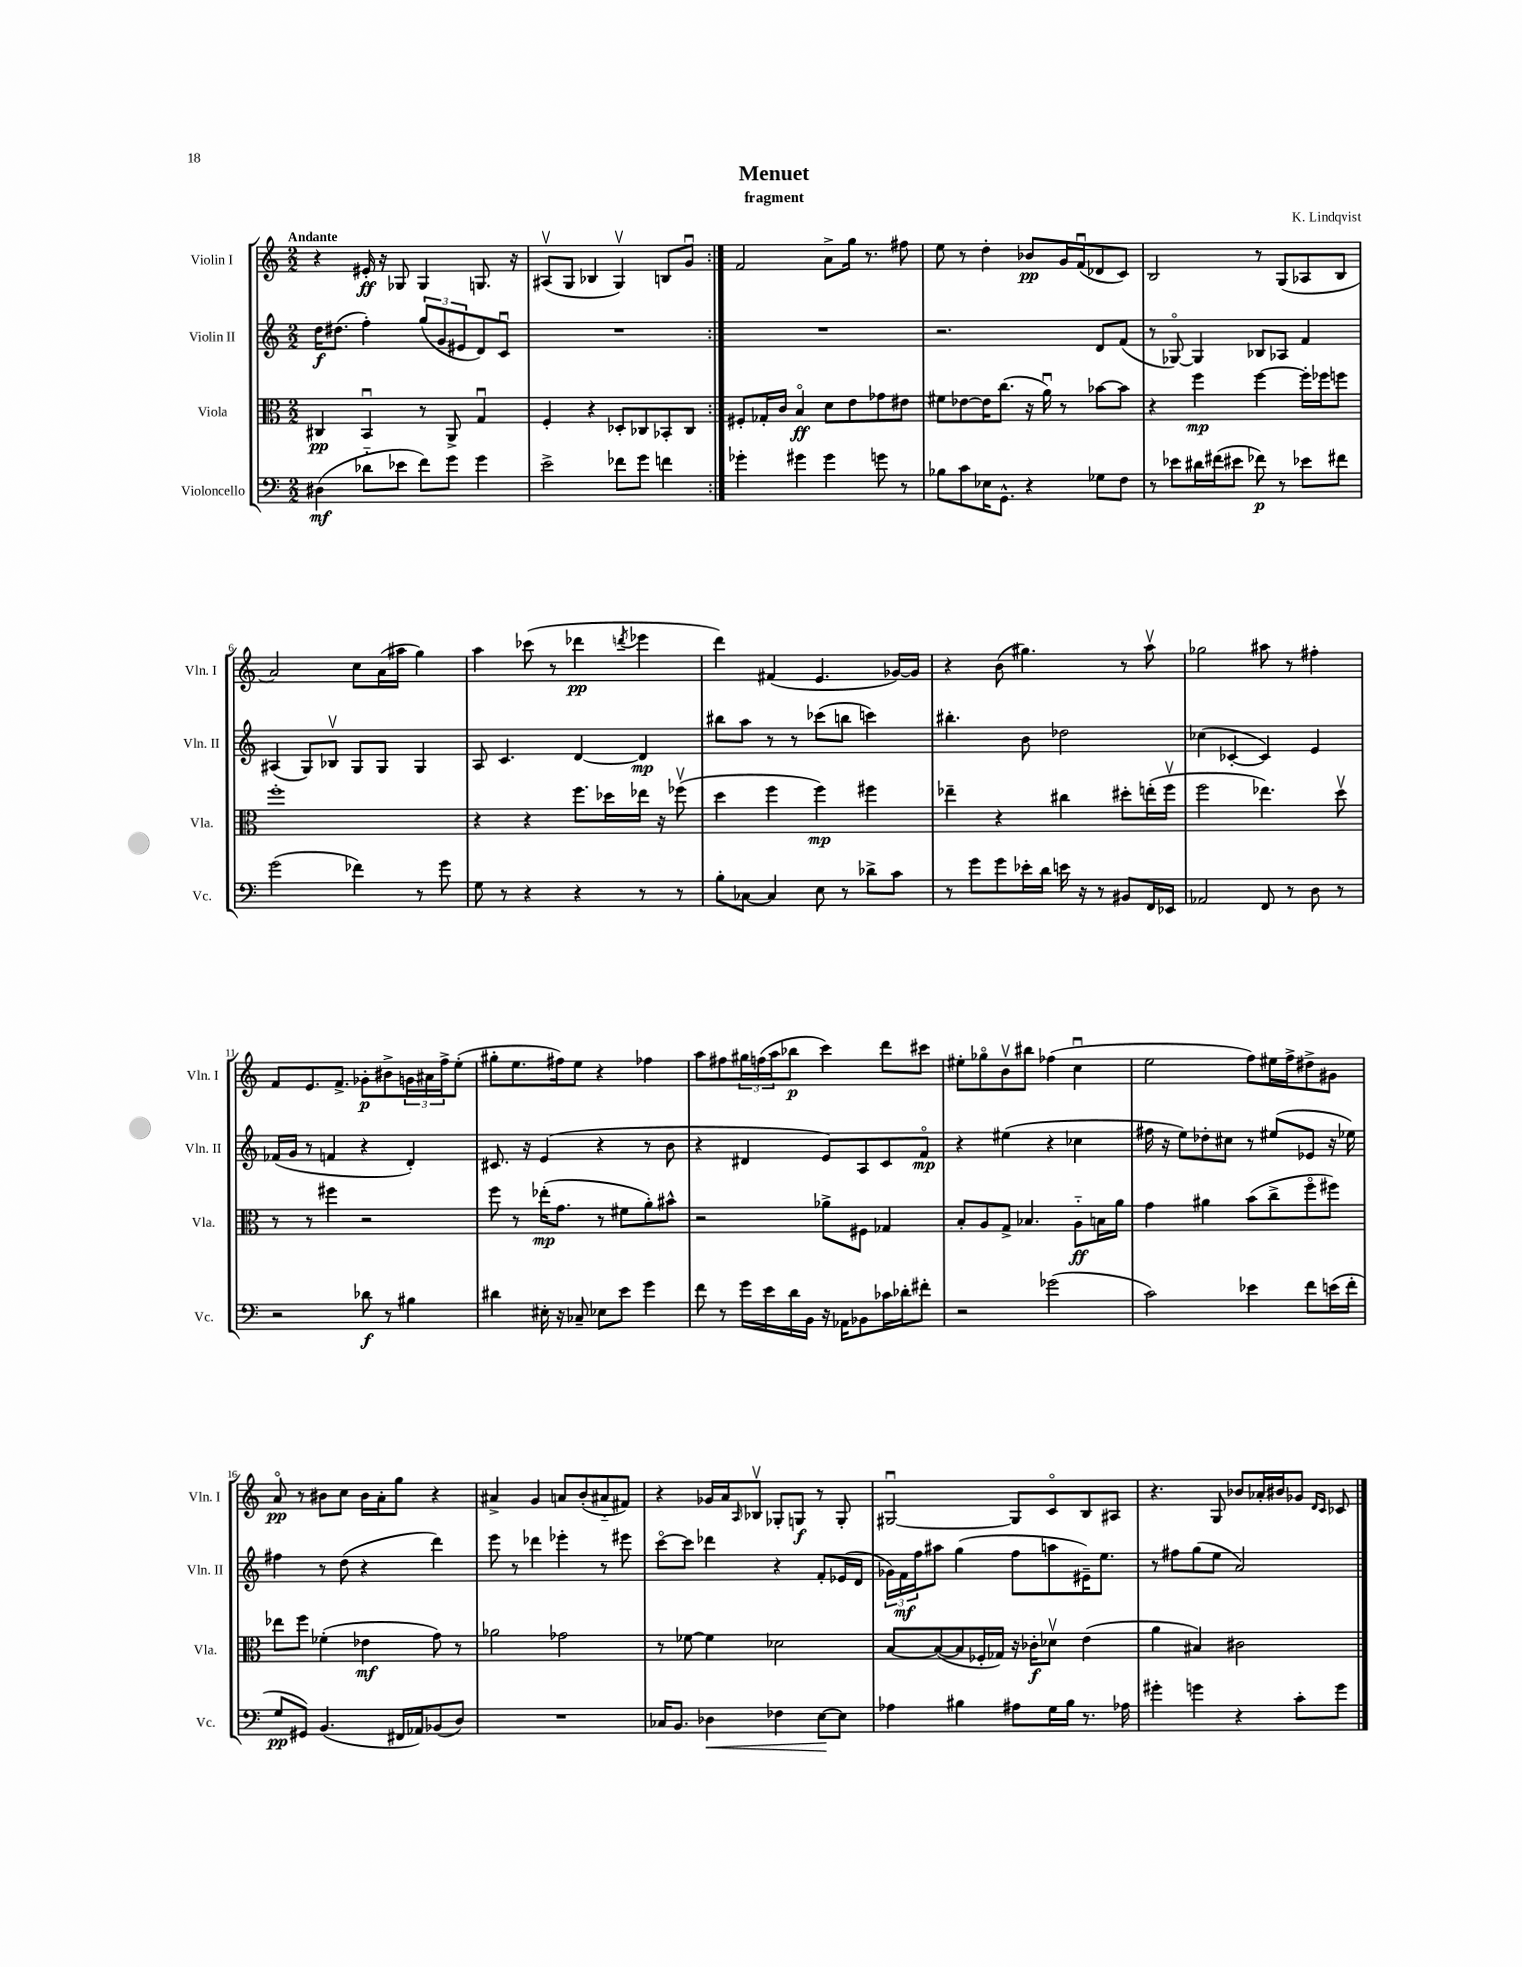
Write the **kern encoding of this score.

**kern	**dynam	**kern	**dynam	**kern	**dynam	**kern	**dynam
*part4	*part4	*part3	*part3	*part2	*part2	*part1	*part1
*staff4	*staff4	*staff3	*staff3	*staff2	*staff2	*staff1	*staff1
*I"Violoncello	*	*I"Viola	*	*I"Violin II	*	*I"Violin I	*
*I'Vc.	*	*I'Vla.	*	*I'Vln. II	*	*I'Vln. I	*
*clefF4	*	*clefC3	*	*clefG2	*	*clefG2	*
*k[]	*	*k[]	*	*k[]	*	*k[]	*
*M2/2	*	*M2/2	*	*M2/2	*	*M2/2	*
=1	=1	=1	=1	=1	=1	=1	=1
!	!	!	!	!	!	!LO:TX:a:B:t=Andante	!
(4D#X\	mf	4C#X/	pp	16dd\KL	f	4r	.
.	.	.	.	(8.dd#X\J	.	.	.
8d-X\L	.	4BBu/	.	4ff'\)	.	16e#X'/	ff
.	.	.	.	.	.	16r	.
8e-X\J	.	.	.	.	.	8G-X/	.
8f\L)	.	8r	.	(12gg/L	.	4G-/	.
.	.	.	.	12g/	.	.	.
8g\J	.	8AA^/	.	.	.	.	.
.	.	.	.	12e#X/	.	.	.
4g\	.	4Gu/	.	8d/)	.	8.Gn/	.
.	.	.	.	8cu/J	.	.	.
.	.	.	.	.	.	16r	.
=2	=2	=2	=2	=2	=2	=2	=2
2e^\	.	4F'/	.	1r	.	(8A#Xv/L	.
.	.	.	.	.	.	8G/J	.
.	.	4r	.	.	.	4B-X/	.
8f-X\L	.	8D-X'/L	.	.	.	4Gv/)	.
8g\J	.	8C-X/	.	.	.	.	.
4fn\	.	8BB-X'/	.	.	.	8Bn/L	.
.	.	8C-/J	.	.	.	8gu/J	.
=3:|!	=3:|!	=3:|!	=3:|!	=3:|!	=3:|!	=3:|!	=3:|!
4g-X'\	.	8F#X'/L	.	1r	.	2f/	.
.	.	16G-X'/L	.	.	.	.	.
.	.	16c/JJ	.	.	.	.	.
4g#X\	.	4B/	ff	.	.	.	.
4g#\	.	8d\L	.	.	.	8a^\L	.
.	.	8e\	.	.	.	16gg\Jk	.
.	.	.	.	.	.	8.r	.
8gn\	.	8g-X\	.	.	.	.	.
8r	.	8e#X\J	.	.	.	8ff#X\	.
=4	=4	=4	=4	=4	=4	=4	=4
8B-X\L	.	8f#X\L	.	2.r	.	8ee\	.
8c\	.	[8e-X\	.	.	.	8r	.
16E-X\K	.	16e-\K]	.	.	.	4dd'\	.
8.GG^^\J	.	(8.cc\J	.	.	.	.	.
4r	.	16r	.	.	.	8b-X/L	pp
.	.	16au\)	.	.	.	.	.
.	.	8r	.	.	.	16g/L	.
.	.	.	.	.	.	(16fu/J	.
8G-X\L	.	[8b-X\L	.	8d/L	.	8d-X/	.
8F\J	.	8b-\J]	.	(8f/J	.	8c/J)	.
=5	=5	=5	=5	=5	=5	=5	=5
8r	.	4r	.	8r	.	2B/	.
8e-X\L	.	.	.	[8G-X/)	.	.	.
16d#X\L	.	4ff\	mp	4G-/]	.	.	.
(16f#X\J	.	.	.	.	.	.	.
8e#X\J	.	.	.	.	.	.	.
8f-X\)	p	[4ff\	.	8B-X/L	.	8r	.
8r	.	.	.	8A-X/J	.	(8G/L	.
8e-X\L	.	16ff'\LL]	.	4f/	.	8A-X/	.
.	.	16ff-X\J	.	.	.	.	.
8f#X\J	.	8ffn\J	.	.	.	8B/J	.
!!LO:LB:g=z
=6	=6	=6	=6	=6	=6	=6	=6
(2g\	.	1ff'	.	(4A#X/	.	2a/)	.
.	.	.	.	8G/L)	.	.	.
.	.	.	.	8B-Xv/J	.	.	.
4f-X\)	.	.	.	8G/L	.	8cc\L	.
.	.	.	.	8G/J	.	(16a\L	.
.	.	.	.	.	.	16aa#X\JJ	.
8r	.	.	.	4G/	.	4gg\)	.
8g\	.	.	.	.	.	.	.
=7	=7	=7	=7	=7	=7	=7	=7
8G\	.	4r	.	8A/	.	4aa\	.
8r	.	.	.	4.c/	.	.	.
4r	.	4r	.	.	.	(8ccc-X\	.
.	.	.	.	.	.	8r	.
4r	.	8.ff\L	.	[4d/	.	4ddd-X\	pp
.	.	16dd-X\L	.	.	.	.	.
.	.	.	.	.	.	8qdddn/	.
8r	.	16ee-X\JJ	.	4d/]	mp	4eee-X\	.
.	.	16r	.	.	.	.	.
8r	.	(8ff-Xv\	.	.	.	.	.
=8	=8	=8	=8	=8	=8	=8	=8
8B'\L	.	4dd\	.	8bb#X\L	.	4ddd\)	.
[8C-X\J	.	.	.	8aa\J	.	.	.
4C-/]	.	4ff\	.	8r	.	(4f#X/	.
.	.	.	.	8r	.	.	.
8E\	.	4ff\)	mp	(8ccc-X\L	.	4.e/	.
8r	.	.	.	8bbn\J	.	.	.
8d-X^\L	.	4ff#X\	.	4cccn\)	.	.	.
8c\J	.	.	.	.	.	[16g-X/LL)	.
.	.	.	.	.	.	16g-/JJ]	.
=9	=9	=9	=9	=9	=9	=9	=9
8r	.	4ee-X~\	.	4.bb#X'\	.	4r	.
8g\L	.	.	.	.	.	.	.
8g\	.	4r	.	.	.	(8b\	.
16e-X'\L	.	.	.	8b\	.	4.gg#X\)	.
16d\JJ	.	.	.	.	.	.	.
16en\	.	4cc#X\	.	2dd-X\	.	.	.
16r	.	.	.	.	.	.	.
8r	.	.	.	.	.	.	.
8BB#X/L	.	8dd#X'\L	.	.	.	8r	.
16FF/L	.	(16een'\L	.	.	.	8aav\	.
16EE-X/JJ	.	16ffv\JJ	.	.	.	.	.
=10	=10	=10	=10	=10	=10	=10	=10
2AA-X/	.	2ff\	.	(4cc-X\	.	2gg-X\	.
.	.	.	.	[4c-X'/	.	.	.
8FF/	.	4.ee-X\)	.	4c-/])	.	8aa#X\	.
8r	.	.	.	.	.	8r	.
8D\	.	.	.	4e/	.	4ff#X'\	.
8r	.	8ddv\	.	.	.	.	.
!!LO:LB:g=z
=11	=11	=11	=11	=11	=11	=11	=11
2r	.	8r	.	(16f-X/LL	.	8f/L	.
.	.	.	.	16g/JJ	.	.	.
.	.	8r	.	8r	.	8.e/	.
.	.	4ff#X\	.	4fn/	.	.	.
.	.	.	.	.	.	8.f^/J	.
8d-X\	f	2r	.	4r	.	8g-X'\L	p
8r	.	.	.	.	.	8b#X^\	.
4B#X\	.	.	.	4d'/)	.	24gn\L	.
.	.	.	.	.	.	24a#X\	.
.	.	.	.	.	.	24ff^\J	.
.	.	.	.	.	.	(8ee'\J	.
=12	=12	=12	=12	=12	=12	=12	=12
4d#X\	.	8ff\	.	8.c#X/	.	8gg#X'\L	.
.	.	8r	.	.	.	8.ee\	.
.	.	.	.	16r	.	.	.
16E#X'\	.	(16ee-X'\KL	mp	(4e/	.	.	.
16r	.	8.g\J	.	.	.	16ff#X\k)	.
8C-X~/	.	.	.	.	.	8ee\J	.
8E-X\L	.	8r	.	4r	.	4r	.
8e\J	.	8f#X\L	.	.	.	.	.
4g\	.	8a'\)	.	8r	.	4ff-X\	.
.	.	8b#X^^\J	.	8b\	.	.	.
=13	=13	=13	=13	=13	=13	=13	=13
8f\	.	2r	.	4r	.	8aa\L	.
8r	.	.	.	.	.	8ff#X\	.
16g\LL	.	.	.	4d#X/	.	24gg#X\L	.
.	.	.	.	.	.	(24ffn\	.
16e\	.	.	.	.	.	.	.
.	.	.	.	.	.	24aa\J	.
16d\	.	.	.	.	.	8bb-X\J	p
16BB\JJ	.	.	.	.	.	.	.
16r	.	8a-X^\L	.	8e/L)	.	4ccc\)	.
16AA-X\KL	.	.	.	.	.	.	.
8BB-X\	.	8F#X\J	.	8A/	.	.	.
16c-X\L	.	4G-X/	.	8c/	.	8ddd\L	.
16d-X'\J	.	.	.	.	.	.	.
8f#X'\J	.	.	.	8f/J	mp	8ccc#X\J	.
=14	=14	=14	=14	=14	=14	=14	=14
2r	.	8B'/L	.	4r	.	8ee#X'\L	.
.	.	8A/	.	.	.	8gg-X\	.
.	.	8G^/J	.	(4ee#X\	.	8bv\	.
.	.	4.B-X/	.	.	.	8bb#X\J	.
(2g-X\	.	.	.	4r	.	(4ff-X\	.
.	.	8A\L	ff	4cc-X\	.	4ccu\	.
.	.	16Bn\L	.	.	.	.	.
.	.	16a\JJ	.	.	.	.	.
=15	=15	=15	=15	=15	=15	=15	=15
2c\)	.	4g\	.	16ff#X\	.	2ee\	.
.	.	.	.	16r	.	.	.
.	.	.	.	8ee\L)	.	.	.
.	.	4a#X\	.	8dd-X'\	.	.	.
.	.	.	.	8cc#X\J	.	.	.
4e-X\	.	(8b\L	.	8r	.	8ff\L)	.
.	.	8cc^\	.	(8ee#X/L	.	16ee#X\L	.
.	.	.	.	.	.	16ff^\J	.
8f\L	.	8ff\	.	8e-X/J	.	8dd#X^\	.
(16en\L	.	8ff#X\J)	.	16r	.	8g#X\J	.
16f'\JJ	.	.	.	16ee-X\)	.	.	.
!!LO:LB:g=z
=16	=16	=16	=16	=16	=16	=16	=16
8G/L	pp	8ee-X\L	.	4ff#X\	.	8a/	pp
8GG#X/J)	.	8ff\J	.	.	.	8r	.
(4.BB/	.	(4f-X'\	.	8r	.	8b#X\L	.
.	.	.	.	(8dd\	.	8cc\J	.
.	.	4e-X\	mf	4r	.	16b#\LL	.
.	.	.	.	.	.	16a'\J	.
16FF#X/LL	.	.	.	.	.	8gg\J	.
16AA-X/J)	.	.	.	.	.	.	.
(8BB-X/	.	8g\)	.	4ddd\)	.	4r	.
8D/J)	.	8r	.	.	.	.	.
=17	=17	=17	=17	=17	=17	=17	=17
1r	.	2a-X\	.	8eee\	.	4a#X^/	.
.	.	.	.	8r	.	.	.
.	.	.	.	4ddd-X\	.	4g/	.
.	.	2g-X\	.	4eee-X'\	.	8an/L	.
.	.	.	.	.	.	(8b'/	.
.	.	.	.	8r	.	8a#X/	.
.	.	.	.	8eee#X\	.	8f#X/J)	.
=18	=18	=18	=18	=18	=18	=18	=18
16C-X/KL	.	8r	.	[8ccc\L	.	4r	.
8.BB/J	.	.	.	.	.	.	.
.	.	[8f-X\	.	8ccc\J]	.	.	.
!	!LO:HP:b	!	!	!	!	!	!
4D-X\	<	4f-\]	.	4ddd-X\	.	16g-X/LL	.
.	.	.	.	.	.	16a/J	.
.	.	.	.	.	.	16qqA/	.
.	.	.	.	.	.	8B-Xv/J	.
4F-X\	.	2d-X\	.	4r	.	8G-X'/L	.
.	.	.	.	.	.	8Gn/J	f
[8E\L	.	.	.	8f'/L	.	8r	.
8E\J]	[	.	.	(16e-X/L	.	8G'/	.
.	.	.	.	16d/JJ	.	.	.
=19	=19	=19	=19	=19	=19	=19	=19
4A-X\	.	[8B/L	.	24g-X\LL)	.	[2G#Xu/	.
.	.	.	.	24f\	mf	.	.
.	.	.	.	24ff\J	.	.	.
.	.	(8B/_	.	8aa#X\J	.	.	.
4B#X\	.	8B/]	.	(4gg\	.	.	.
.	.	16F-X'/L	.	.	.	.	.
.	.	16G-X/JJ)	.	.	.	.	.
8A#X\L	.	16r	.	8ff\L	.	8G#/L]	.
.	.	16c-X'\KL	f	.	.	.	.
16G\L	.	8d-Xv\J	.	8aan\	.	8c/	.
16B#\JJ	.	.	.	.	.	.	.
8.r	.	(4e\	.	16e#X~\K)	.	8B/	.
.	.	.	.	8.ee\J	.	.	.
.	.	.	.	.	.	8A#X/J	.
16A-X\	.	.	.	.	.	.	.
=20	=20	=20	=20	=20	=20	=20	=20
4g#X'\	.	4a\	.	8r	.	4.r	.
.	.	.	.	8ff#X\L	.	.	.
4gn\	.	4B#X/)	.	(8gg\	.	.	.
.	.	.	.	8ee\J	.	8G/	.
4r	.	2c#X\	.	2a/)	.	8b-X/L	.
.	.	.	.	.	.	16a-X'/L	.
.	.	.	.	.	.	16b#X/J	.
8c'\L	.	.	.	.	.	8g-X/J	.
.	.	.	.	.	.	16qqd/LL	.
.	.	.	.	.	.	16qqc/JJ	.
8g\J	.	.	.	.	.	8c-X/	.
==	==	==	==	==	==	==	==
*-	*-	*-	*-	*-	*-	*-	*-
